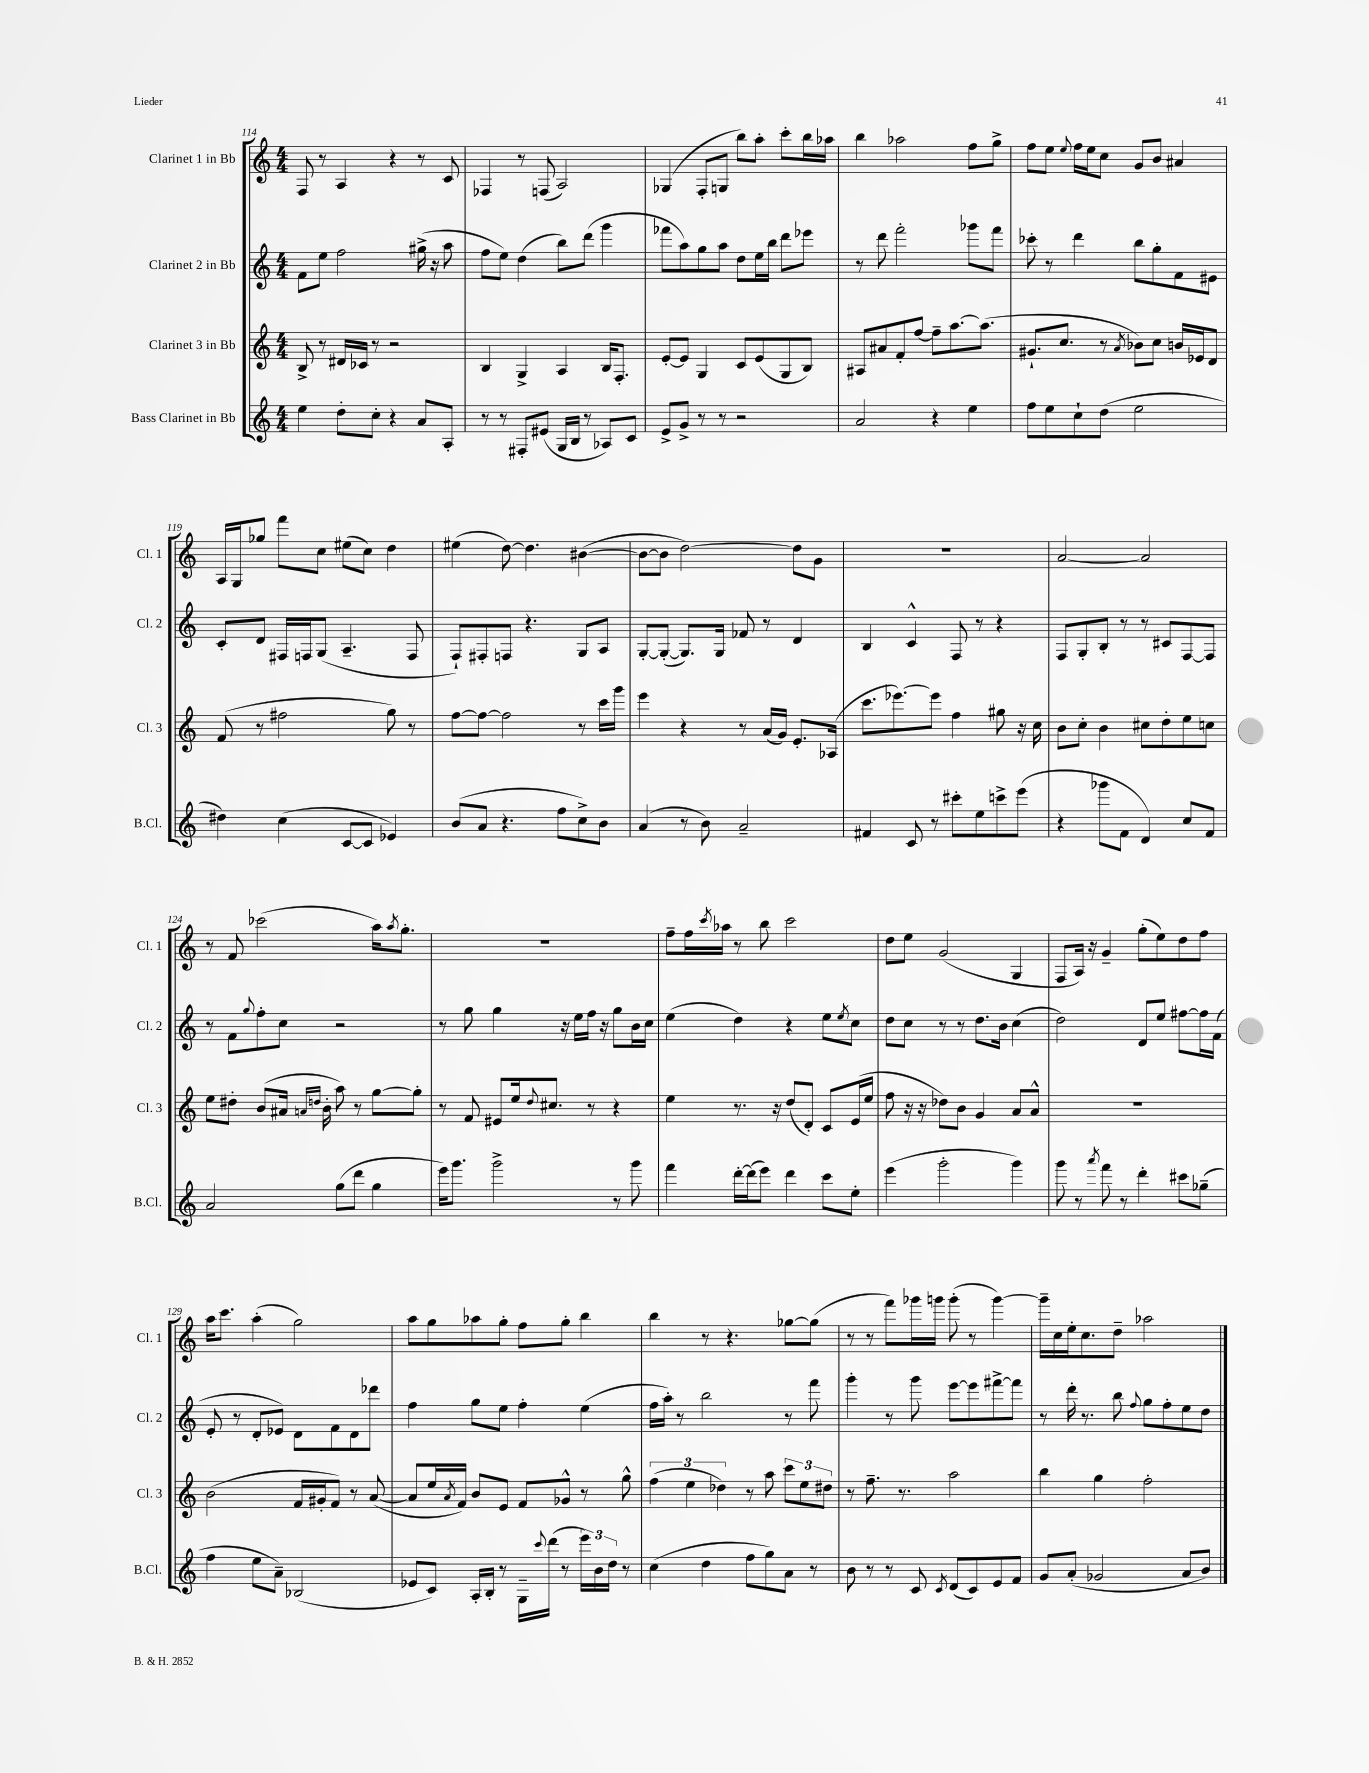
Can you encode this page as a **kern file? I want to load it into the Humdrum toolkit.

**kern	**kern	**kern	**kern
*staff4	*staff3	*staff2	*staff1
*clefG2	*clefG2	*clefG2	*clefG2
*k[]	*k[]	*k[]	*k[]
*M4/4	*M4/4	*M4/4	*M4/4
4ee	8B^	8f	8F
.	8r	8ee	8r
8dd'	16d#	2ff	4A
.	16c-	.	.
8cc'	8r	.	.
4r	2r	.	4r
8a	.	(16gg#^	8r
.	.	16r	.
8A'	.	8aa	8c
=	=	=	=
8r	4B	8ff	4F-
8r	.	8ee)	.
8F#'	4G^	(4dd	8r
(8e#	.	.	(8F
16G	4A	8bb)	2A)
16B	.	.	.
8r	.	(8ddd	.
8A-)	16B	4ggg	.
.	8.F'	.	.
8c	.	.	.
=	=	=	=
8e^	[8e'	8fff-	(4G-
8g^	8e]	8aa)	.
8r	4G	8gg	8F'
8r	.	8aa	8G
2r	8c	8dd	8bb)
.	(8e	16ee	8aa'
.	.	16bb	.
.	8G	8ddd	8ccc'
.	8B)	8eee-	16bb
.	.	.	16aa-
=	=	=	=
2a	8A#	8r	4bb
.	8a#	8ddd	.
.	8f'	2fff'	2aa-
.	[8ff	.	.
4r	8ff~]	.	.
.	[8.aa	.	.
4ee	.	8ggg-	8ff
.	(8.aa]	.	.
.	.	8fff	8gg^
=	=	=	=
8ff	8.g#`	8ccc-'	8ff
8ee	.	8r	8ee
.	8.cc	.	.
.	.	.	8qqee
8cc`	.	4ddd	16ff
.	.	.	16ee
(8dd	8r	.	8cc
.	8qa	.	.
2ee	8b-)	8bb	8g
.	8cc	8gg'	8b
.	16b	8f	4a#
.	16e-	.	.
.	8d	8e#	.
=	=	=	=
4dd#)	(8f	8c'	16A
.	.	.	16G
.	8r	8d	8gg-
(4cc	2ff#	16F#	8fff
.	.	16F	.
.	.	(8G	8cc
[8c	.	4.A~	(8ee#
8c]	.	.	8cc)
4e-)	8gg)	.	4dd
.	8r	8F	.
=	=	=	=
(8b	[8ff	8F`)	(4ee#
8a	8ff_	8F#'	.
4.r	2ff]	8F	[8dd)
.	.	4.r	4.dd]
8ff	.	.	.
8cc^)	8r	8G	([4b#
8b	16ccc	8A	.
.	16ggg	.	.
=	=	=	=
(4a	4eee	[8G'	8b#_
.	.	(8G'_	8b#]
8r	4r	8.G])	[2dd)
8b)	.	.	.
.	.	16G	.
2a~	8r	8f-	.
.	(16a	8r	.
.	16g)	.	.
.	8.e'	4d	8dd]
.	.	.	8g
.	(16A-	.	.
=	=	=	=
4f#	8.ccc	4B	1r
.	[8.eee-)	.	.
8c	.	4c^^	.
8r	8eee-]	.	.
8ccc#'	4ff	8F	.
8ee	.	8r	.
8ccc^	8gg#	4r	.
(8eee	16r	.	.
.	16cc	.	.
=	=	=	=
4r	8b	8F	[2a
.	8cc'	8G'	.
8ggg-	4b	8B'	.
8f	.	8r	.
4d)	8cc#	8r	2a]
.	8dd'	8c#	.
8cc	8ee	[8F	.
8f	8cc	8F]	.
=	=	=	=
2a	8ee	8r	8r
.	8dd#'	8f	8f
.	.	8qqgg	.
.	(8b	8ff'	(2ccc-
.	16a#	8cc	.
.	16qqa	.	.
.	16qqdd	.	.
.	16b'	.	.
(8gg	8aa)	2r	.
8ddd	8r	.	.
4gg	[8gg	.	16aa)
.	.	.	8qaa
.	.	.	8.gg'
.	8gg']	.	.
=	=	=	=
16eee)	8r	8r	1r
8.ggg	.	.	.
.	8f	8gg	.
2ggg^	8e#	4gg	.
.	16ee	.	.
.	8qqdd	.	.
.	8.cc#	.	.
.	.	16r	.
.	.	16ee	.
.	8r	16ff	.
.	.	16r	.
8r	4r	8gg	.
8ggg	.	16b	.
.	.	16cc	.
=	=	=	=
4fff	4ee	(4ee	8ff~
.	.	.	16ff
.	.	.	8qccc
.	.	.	16aa-
[16ddd'	8.r	4dd)	8r
(16ddd]	.	.	.
8eee)	.	.	8bb
.	16r	.	.
4ddd	(8dd	4r	2ccc
.	8d')	.	.
8ccc	8c	8ee	.
.	.	8qee	.
8ee'	(16e	8cc	.
.	16ee	.	.
=	=	=	=
(4eee	8ff	8dd	8dd
.	16r	8cc	8ee
.	16r	.	.
2ggg'	8dd-)	8r	(2g
.	8b	8r	.
.	4g	8.dd	.
.	.	16b	.
4ggg)	8a	(4cc	4G
.	8a^^	.	.
=	=	=	=
8ggg	1r	2dd)	8F
8r	.	.	16A)
.	.	.	16r
8qaaa	.	.	.
8fff	.	.	4g~
8r	.	.	.
4ddd'	.	8d	(8gg'
.	.	8ee	8ee)
8ccc#	.	[8ff#	8dd
(8gg-~	.	16ff#]	8ff
.	.	(16f	.
=	=	=	=
4ff	(2b	8e'	16aa
.	.	.	8.ccc
.	.	8r	.
8ee	.	8d'	(4aa'
8a~)	.	8e-)	.
(2B-	16f	8d	2gg)
.	16g#'	.	.
.	8f)	8f	.
.	8r	8d	.
.	([8a	8ddd-	.
=	=	=	=
8e-	8a]	4ff	8aa
8c)	16ee	.	8gg
.	8qa	.	.
.	16f)	.	.
16A'	8b	8gg	8aa-
16B'	.	.	.
8r	8e	8ee	8gg'
16G~	8f	4ff'	8ff
8qqccc	.	.	.
(16ddd	.	.	.
8r	8g-^^	.	8gg'
24eee)	8r	(4ee	4bb
24b	.	.	.
24dd	.	.	.
8r	8gg^^	.	.
=	=	=	=
(4cc	(6ff	16ff	4bb
.	.	16aa')	.
.	.	8r	.
.	6ee	.	.
4dd	.	2bb	8r
.	6dd-)	.	.
.	.	.	4.r
8ff	8r	.	.
8gg)	8aa	.	.
8a	12ccc	8r	[8gg-
.	12ee	.	.
8r	.	8fff	(8gg-]
.	12dd#	.	.
=	=	=	=
8b	8r	4ggg'	8r
8r	8.ff~	.	8r
8r	.	8r	8fff)
.	8.r	.	.
8c	.	8ggg	16ggg-
.	.	.	16ggg
8qc	.	.	.
(8d	2aa	[8eee	(8ggg'
8c)	.	8eee]	8r
8e	.	[8fff#^	[4ggg)
8f	.	8fff#]	.
=	=	=	=
8g	4bb	8r	16ggg~]
.	.	.	16cc
(8a'	.	16ddd'	16ee'
.	.	8.r	8.cc
2g-	4gg	.	.
.	.	8bb	8dd~
.	.	8qqff	.
.	2ff'	8gg	2aa-
.	.	8ff'	.
8a	.	8ee	.
8b)	.	8dd	.
==	==	==	==
*-	*-	*-	*-
